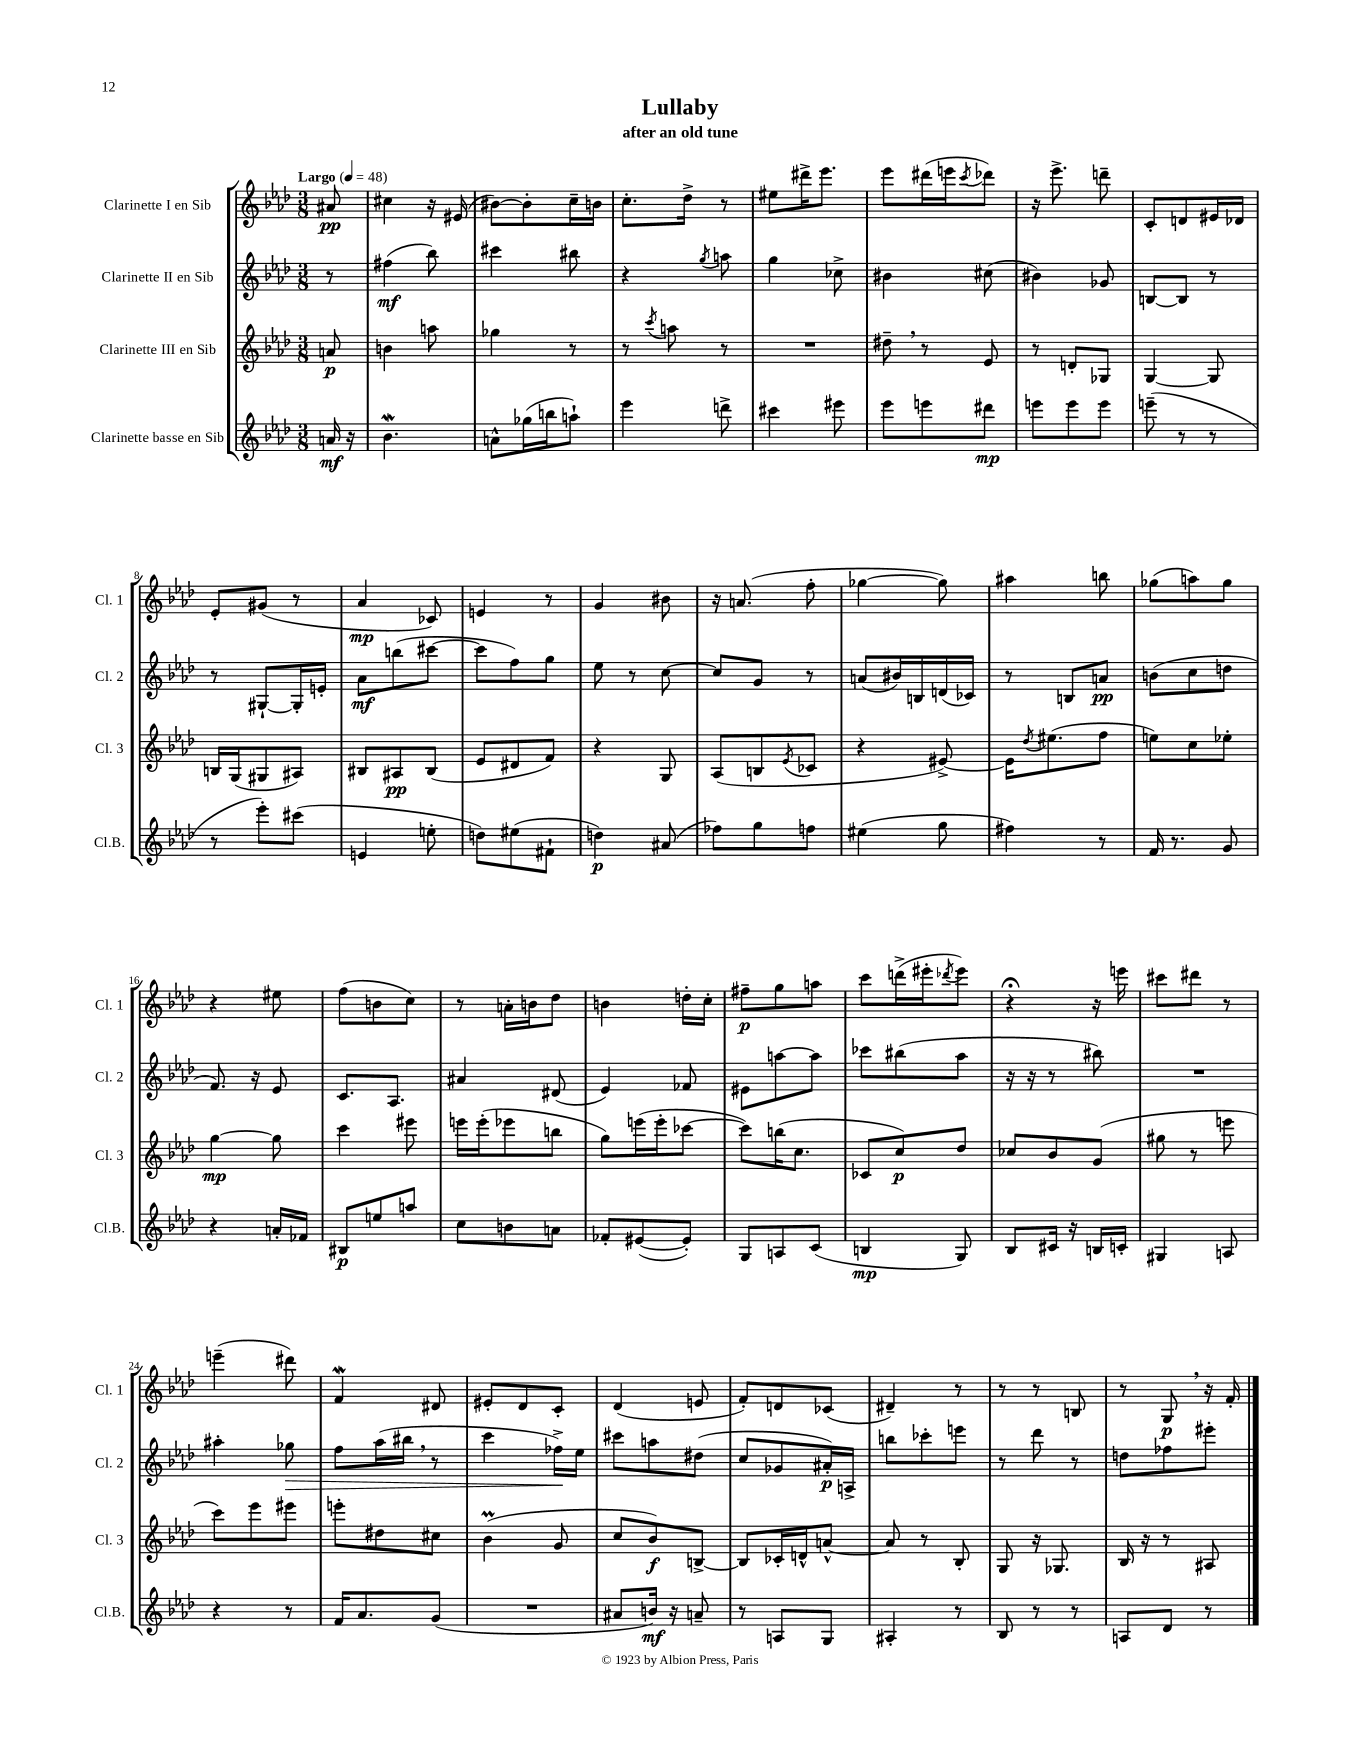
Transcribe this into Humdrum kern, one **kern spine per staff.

**kern	**kern	**kern	**kern
*staff4	*staff3	*staff2	*staff1
*clefG2	*clefG2	*clefG2	*clefG2
*k[b-e-a-d-]	*k[b-e-a-d-]	*k[b-e-a-d-]	*k[b-e-a-d-]
*M3/8	*M3/8	*M3/8	*M3/8
*MM48	*MM48	*MM48	*MM48
16a	8a	8r	8a#
16r	.	.	.
=	=	=	=
4.b-	4b	(4ff#	4cc#
.	8aa	8bb-)	16r
.	.	.	(16e#
=	=	=	=
8a^^	4gg-	4ccc#	[8b#)
(16gg-	.	.	8b#']
16bb	.	.	.
8aa`)	8r	8bb#	16cc~
.	.	.	16b
=	=	=	=
4eee-	8r	4r	8.cc'
.	8qccc	.	.
.	8aa	.	.
.	.	.	16dd-^
.	.	8qgg	.
8ddd^	8r	8aa	8r
=	=	=	=
4ccc#	4.r	4gg	8ee#
.	.	.	16ddd#^
.	.	.	8.eee-
8eee#	.	8cc-^	.
=	=	=	=
8eee-	8dd#~	4b#	8eee-
8eee	8r	.	(16ddd#
.	.	.	16eee
.	.	.	8qccc
8ddd#	8e-	(8cc#	8ddd-)
=	=	=	=
8eee	8r	4b#)	16r
.	.	.	8.eee-^
8eee	8d'	.	.
8eee	8G-	8g-	8ddd~
=	=	=	=
(8eee~	[4G	[8B	8c'
8r	.	8B]	8d
8r	8G]	8r	16e#
.	.	.	16d-
=	=	=	=
8r	16B	8r	8e-'
.	(16G	.	.
8eee-')	8G#	[8G#`	(8g#
(8ccc#	8A#)	16G#']	8r
.	.	16e'	.
=	=	=	=
4e	8B#	8a-	4a-
.	8A#	(8bb	.
8ee'	(8B#	[8ccc#	8c-)
=	=	=	=
8dd)	8e-	8ccc#]	4e
(8ee#	8d#	8ff)	.
8f#`	8f)	8gg	8r
=	=	=	=
4dd)	4r	8ee-	4g
.	.	8r	.
(8a#	8G	[8cc	8b#
=	=	=	=
8ff-)	(8A-	8cc]	16r
.	.	.	(8.a
8gg	8B	8g	.
.	8qe-	.	.
8ff	8c-	8r	8ff'
=	=	=	=
(4ee#	4r	(8a	[4gg-
.	.	16b#)	.
.	.	16B	.
8gg	[8e#^)	(16d	8gg-])
.	.	16c-)	.
=	=	=	=
4ff#)	16e#]	8r	4aa#
.	8qdd-	.	.
.	(8.ee#	.	.
.	.	8B	.
8r	8ff	8a	8bb
=	=	=	=
16f	8ee)	(8b	(8gg-
8.r	.	.	.
.	8cc	8cc	8aa)
8g	8ee-'	8dd	8gg-
=	=	=	=
4r	[4gg	8.f)	4r
.	.	16r	.
16a'	8gg]	8e-	8ee#
16f-	.	.	.
=	=	=	=
8B#	4ccc	8.c	(8ff
8ee	.	.	8b
.	.	8.A-	.
8aa	8eee#	.	8cc)
=	=	=	=
8cc	16eee	4a#	8r
.	(16eee'	.	.
8b	8eee-	.	16a'
.	.	.	16b
8a	8bb	(8d#	8dd-
=	=	=	=
8f-'	8gg)	4e-)	4b
([8e#	(16eee	.	.
.	16eee'	.	.
8e#'])	[8ccc-	8f-	16dd'
.	.	.	16cc'
=	=	=	=
8G	8ccc-])	8e#	8ff#~
8A	(16bb	[8aa	8gg
.	8.cc	.	.
(8c	.	8aa]	8aa
=	=	=	=
4B	8c-	8ccc-	8ccc
.	8cc)	(8bb#	(16ddd^
.	.	.	16eee#'
.	.	.	8qddd-
8G)	8dd-	8aa-	8eee#)
=	=	=	=
8B-	8cc-	16r	4r;
.	.	16r	.
16c#	8b-	8r	.
16r	.	.	.
16B	(8g	8bb#)	16r
16c'	.	.	16eee
=	=	=	=
4G#	8gg#	4.r	8ccc#
.	8r	.	8ddd#
8A	8eee	.	8r
=	=	=	=
4r	8ccc)	4aa#'	(4eee~
.	8eee-	.	.
8r	8eee#	8gg-	8ddd#)
=	=	=	=
16f	8eee'	8ff	4f
8.a-	.	.	.
.	8dd#	(16aa-	.
.	.	16bb#	.
(8g	8cc#	8r	8d#
=	=	=	=
4.r	(4b-	4ccc	8e#'
.	.	.	8d-
.	8g	16ff-^)	8c'
.	.	16ee-	.
=	=	=	=
8a#	8cc	8ccc#	(4d-
16b)	8b-)	8aa	.
16r	.	.	.
8a~	[8B^	(8dd#	8e
=	=	=	=
8r	8B]	8cc	8f')
8A	16c-'	8g-	8d
.	16d^^	.	.
8G	[8a^^	16a#')	(8c-
.	.	16A^	.
=	=	=	=
4A#'	8a]	8bb	4d#~)
.	8r	8ccc-'	.
8r	8B-'	8eee	8r
=	=	=	=
8B-	8G	8r	8r
8r	16r	8ddd-	8r
.	8.G-	.	.
8r	.	8r	8B
=	=	=	=
8A	16B-	8dd	8r
.	16r	.	.
8d-	8r	8ff-	8G
8r	8A#	8eee#'	16r
.	.	.	16f'
==	==	==	==
*-	*-	*-	*-
